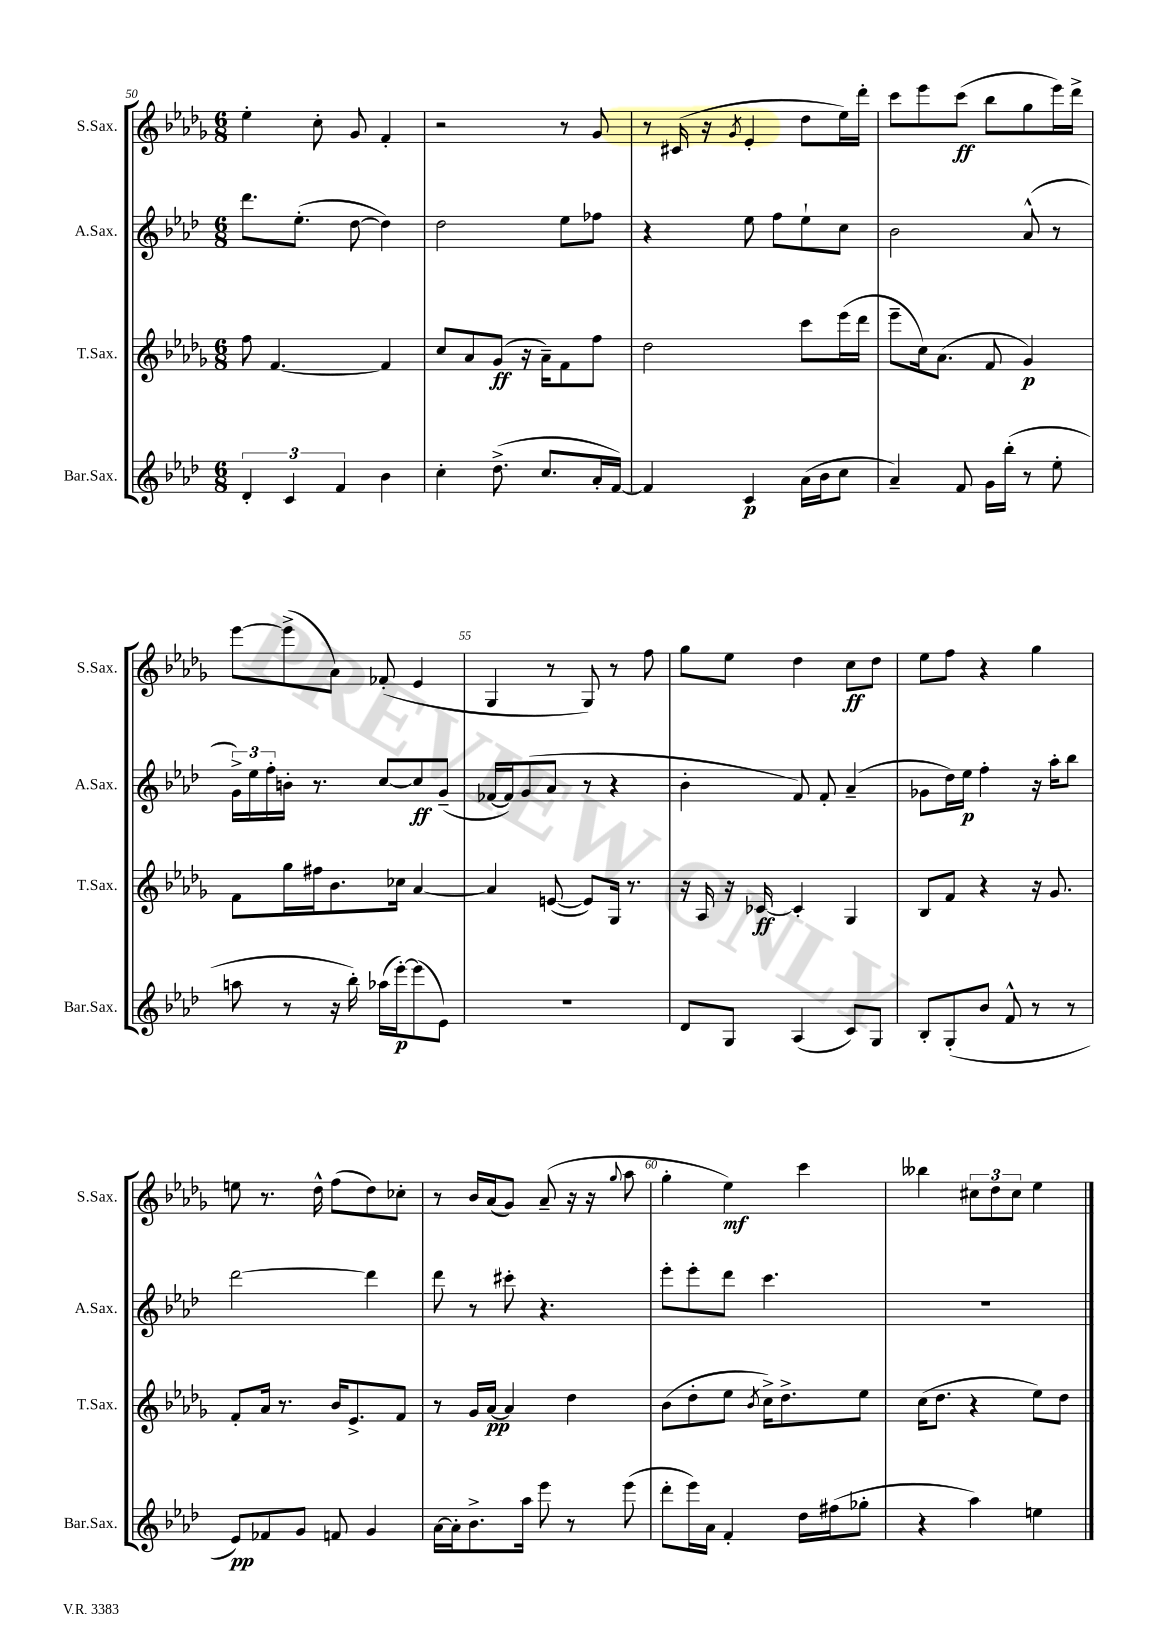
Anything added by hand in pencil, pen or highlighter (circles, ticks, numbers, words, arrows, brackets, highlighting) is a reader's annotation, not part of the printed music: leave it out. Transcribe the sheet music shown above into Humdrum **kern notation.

**kern	**kern	**kern	**kern
*staff4	*staff3	*staff2	*staff1
*clefG2	*clefG2	*clefG2	*clefG2
*k[b-e-a-d-]	*k[b-e-a-d-g-]	*k[b-e-a-d-]	*k[b-e-a-d-g-]
*M6/8	*M6/8	*M6/8	*M6/8
6d-'/	8ff\	8.ddd-\L	4ee-'\
.	[4.f/	.	.
6c/	.	.	.
.	.	(8.ee-'\J	.
.	.	.	8cc'\
6f/	.	.	.
.	.	[8dd-\	8g-/
4b-\	4f/]	4dd-\])	4f'/
=	=	=	=
4cc'\	8cc/L	2dd-\	2r
.	8a-/	.	.
(8.dd-^\	(8g-/J	.	.
.	16r	.	.
8.cc/L	16a-~\LK)	.	.
.	8f\	8ee-\L	8r
16a-'/L	8ff\J	8ff-\J	8g-/
[16f/JJ)	.	.	.
=	=	=	=
4f/]	2dd-\	4r	8r
.	.	.	(16c#/
.	.	.	16r
.	.	.	8qg-/
4c/	.	8ee-\	4e-'/
.	.	8ff\L	.
(16a-\LL	8ccc\L	8ee-`\	8dd-\L
16b-\J	.	.	.
8cc\J	(16eee-\L	8cc\J	16ee-\L)
.	16ddd-\JJ	.	16ddd-'\JJ
=	=	=	=
4a-~/)	8eee-~\L	2b-\	8ccc\L
.	16cc\k)	.	8eee-\
.	(8.a-\J	.	.
8f/	.	.	(8ccc\J
16g\LL	8f/	.	8bb-\L
(16bb-'\JJ	.	.	.
8r	4g-/)	(8a-^^/	8gg-\
8ee-'\	.	8r	16eee-\L)
.	.	.	16ddd-^\JJ
=	=	=	=
8aa\	8f\L	24g^\LL)	[8eee-\L
.	.	24ee-\	.
.	.	24ff'\	.
8r	16gg-\L	16b'\JJ	(8eee-^\]
.	16ff#\J	8.r	.
16r	8.b-\	.	8a-\J)
16bb-'\)	.	.	.
(16aa-\LL	.	[8cc/L	(8f-'/
[16eee-'\J)	16cc-\Jk	.	.
(8eee-\]	[4a-/	8cc/]	4e-/
8e-\J)	.	(8g~/J	.
=	=	=	=
2.r	4a-/]	[16f-/LL	4G-/
.	.	16f-/]J)	.
.	.	(8g/	.
.	([8e/	8a-/J	8r
.	8e/]L)	8r	8G-/)
.	16G-/Jk	4r	8r
.	8.r	.	.
.	.	.	8ff\
=	=	=	=
8d-/L	16r	4b-'\	8gg-\L
.	16A-/	.	.
8G/J	16r	.	8ee-\J
.	[16c-/	.	.
(4A-/	4c-'/]	8f/)	4dd-\
.	.	8f'/	.
8c/L)	4G-/	(4a-~/	8cc\L
8G/J	.	.	8dd-\J
=	=	=	=
8B-'/L	8B-/L	8g-\L	8ee-\L
(8G'/	8f/J	16dd-\L)	8ff\J
.	.	16ee-\JJ	.
8b-/J	4r	4ff'\	4r
8f^^/	.	.	.
8r	16r	16r	4gg-\
.	8.g-/	16aa-'\LK	.
8r	.	8bb-\J	.
=	=	=	=
8e-/L)	8f'/L	[2ddd-\	8ee\
8f-/	16a-/Jk	.	8.r
.	8.r	.	.
8g/J	.	.	.
.	.	.	16dd-^^\
8f/	16b-/LK	.	(8ff\L
.	8.e-^/	.	.
4g/	.	4ddd-\]	8dd-\)
.	8f/J	.	8cc-'\J
=	=	=	=
[16a-\LL	8r	8ddd-\	8r
16a-'\]J	.	.	.
8.b-^\	16g-/LL	8r	16b-/LL
.	[16a-/JJ	.	(16a-/J
.	4a-/]	8ccc#'\	8g-/J)
16aa-\Jk	.	.	.
8eee-\	.	4.r	(8a-~/
8r	4dd-\	.	16r
.	.	.	16r
.	.	.	8qqgg-/
(8eee-\	.	.	8aa-\
=	=	=	=
8ddd-'\L	(8b-\L	8eee-'\L	4gg-'\
16eee-\L)	8dd-'\	8eee-'\	.
16a-\JJ	.	.	.
4f'/	8ee-\J	8ddd-\J	4ee-\)
.	8qb-/	.	.
.	16cc^\LK)	4.ccc\	.
.	8.dd-^\	.	.
16dd-\LL	.	.	4ccc\
(16ff#\J	.	.	.
8gg-'\J	8ee-\J	.	.
=	=	=	=
4r	(16cc\LK	2.r	4bb--\
.	8.dd-\J	.	.
4aa-\)	4r	.	12cc#\L
.	.	.	12dd-\
.	.	.	12cc#\J
4ee\	8ee-\L)	.	4ee-\
.	8dd-\J	.	.
==	==	==	==
*-	*-	*-	*-
